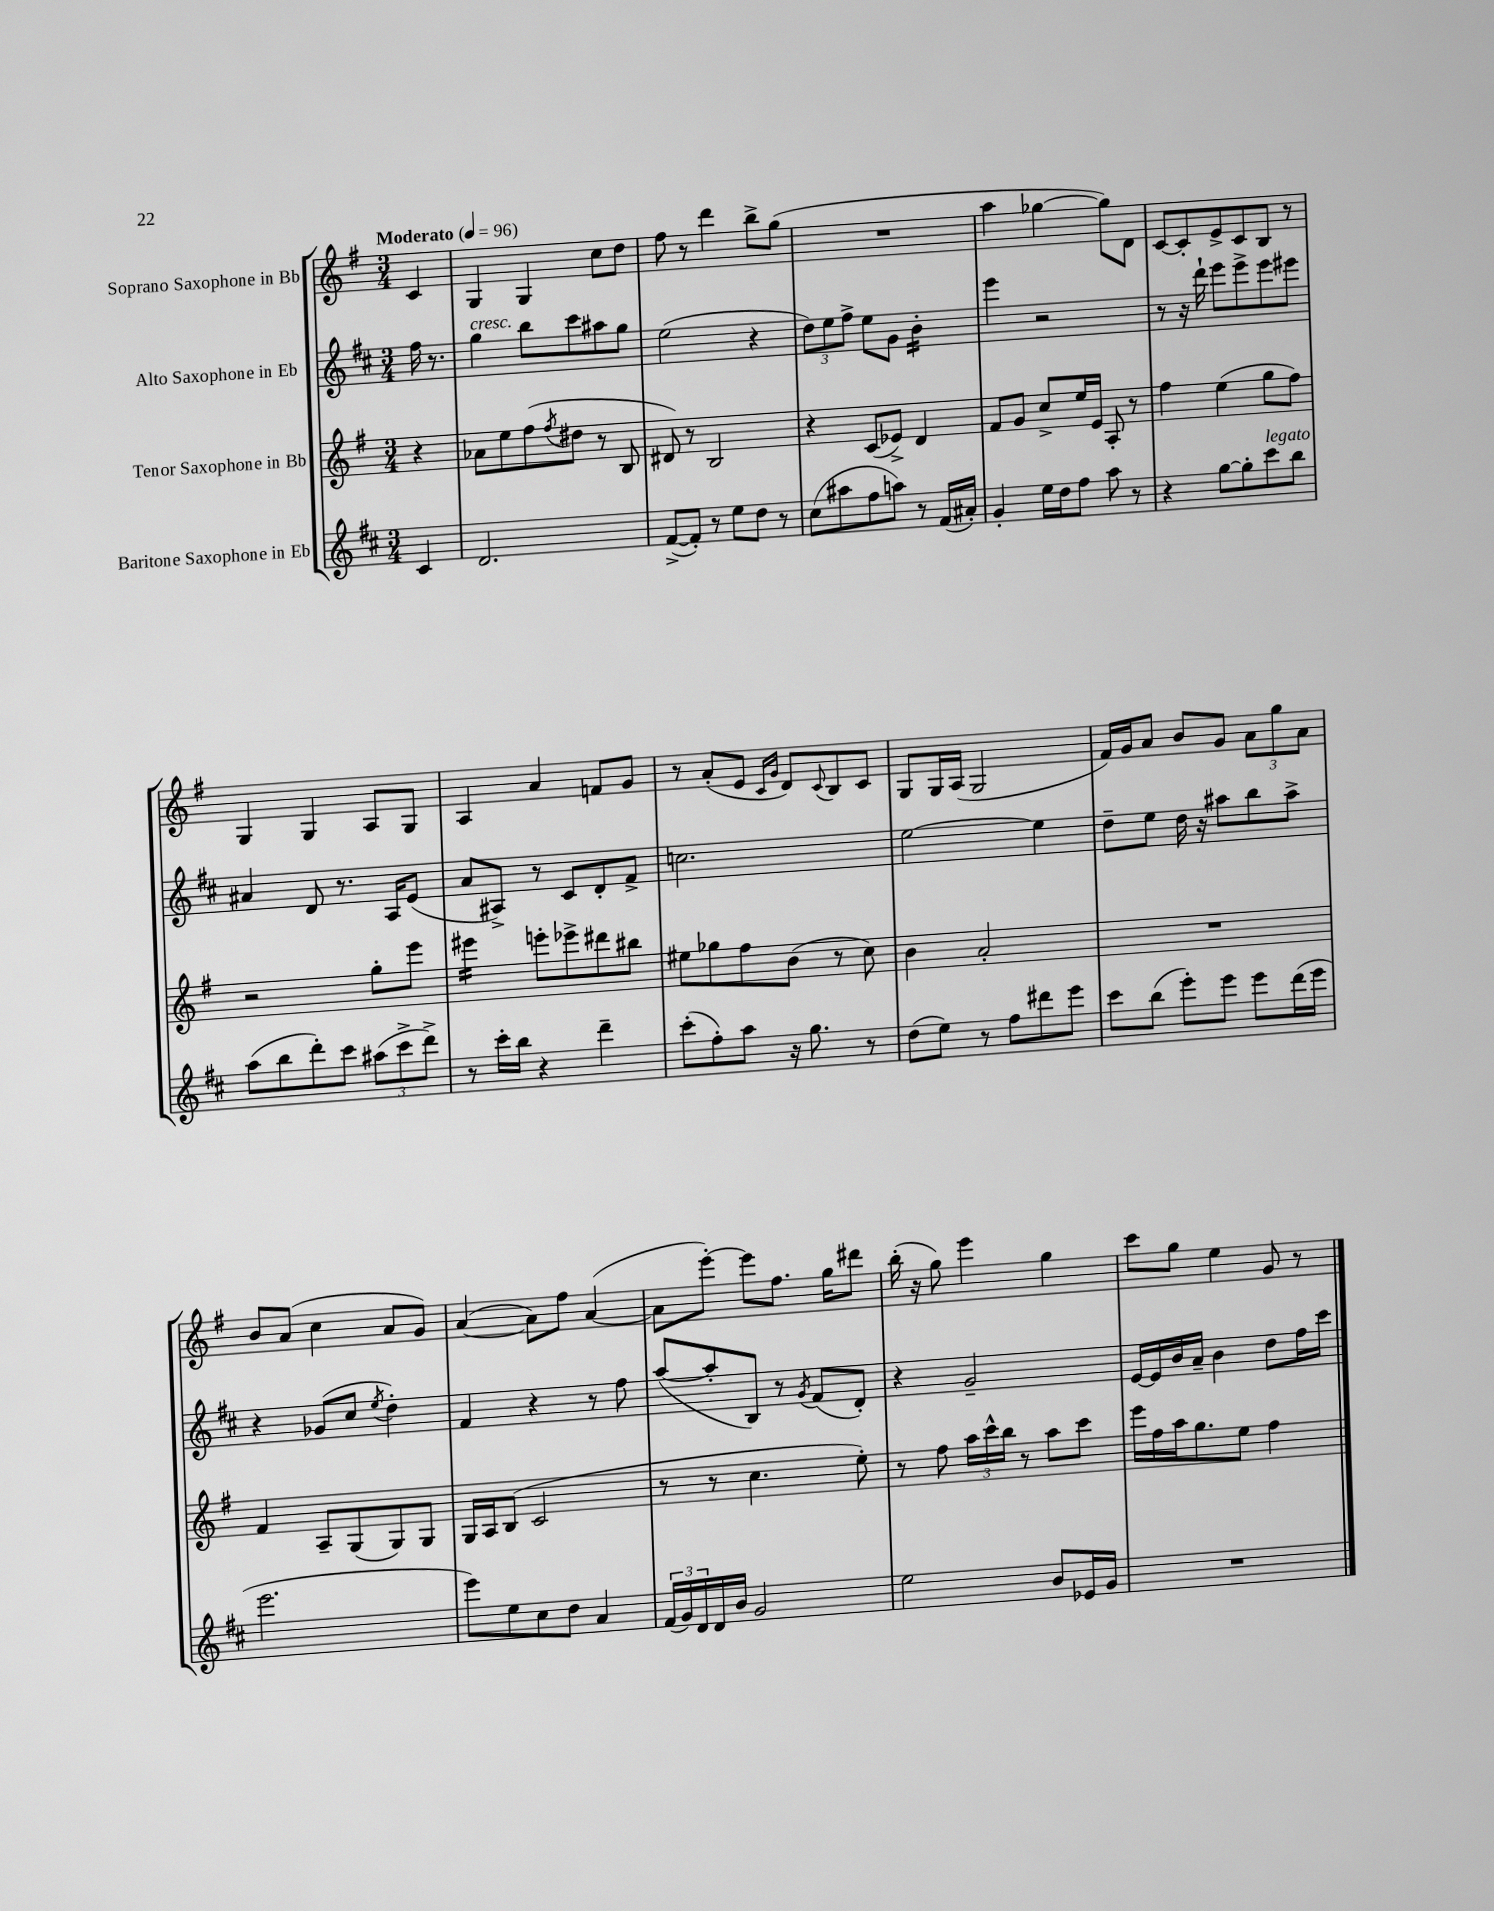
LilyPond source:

<<
\new StaffGroup <<
\new Staff = "s0" \with { instrumentName = "Soprano Saxophone in Bb" } {
    \clef treble \key g \major \numericTimeSignature \time 3/4 \partial 4 \tempo "Moderato" 4 = 96
    c'4 |
    g4 g4 c''8 d''8 |
    fis''8 r8 d'''4 b''8-> g''8( |
    R2. |
    a''4 ges''4~ ges''8) d'8 |
    c'8~ c'8-. e'8-> c'8 b8 r8 |
    g4 g4 a8 g8 |
    a4 a'4 f'8 g'8 |
    r8 a'8-.( e'8 \grace { c'16 g'16 } d'8) \appoggiatura { c'8 } b8 c'8 |
    g8 g16 a16( g2 |
    fis'16) g'16 a'8 b'8 g'8 \tuplet 3/2 { a'8 g''8 a'8 } |
    b'8 a'8( c''4 a'8 g'8) |
    a'4~( a'8) fis''8 a'4~( |
    a'8 e'''8~-.) e'''8 fis''8. g''16 dis'''8 |
    b''16-.( r16 g''8) e'''4 g''4 |
    c'''8 g''8 e''4 g'8 r8 \bar "|." |
}
\new Staff = "s1" \with { instrumentName = "Alto Saxophone in Eb" } {
    \clef treble \key d \major \numericTimeSignature \time 3/4 \partial 4
    fis''16 r8. |
    g''4^\markup { \italic "cresc." } b''8 cis'''8 ais''8 g''8 |
    e''2( r4 |
    \tuplet 3/2 { d''8) e''8 fis''8-> } e''8 g'8 b'4:16-. |
    e'''4 r2 |
    r8 r16 d'''16-! e'''8 e'''8-> e'''8 eis'''8 |
    ais'4 d'8 r8. a16 e'8( |
    a'8 ais8->) r8 cis'8 d'8-. fis'8-> |
    c''2. |
    e''2~ e''4 |
    d''8-- e''8 d''16 r16 ais''8 b''8 ais''8-> |
    r4 ges'8( cis''8 \acciaccatura { e''8 } d''4-.) |
    fis'4 r4 r8 fis''8 |
    a''8~( a''8-. b8) r8 \acciaccatura { g'8 } fis'8( d'8-.) |
    r4 g'2-- |
    e'16~ e'16 b'16 a'16-- b'4 d''8 fis''16 cis'''16 \bar "|." |
}
\new Staff = "s2" \with { instrumentName = "Tenor Saxophone in Bb" } {
    \clef treble \key g \major \numericTimeSignature \time 3/4 \partial 4
    r4 |
    aes'8 e''8 fis''8( \acciaccatura { fis''8 } dis''8 r8 b8 |
    dis'8) r8 b2 |
    r4 c'8( ees'8->) d'4 |
    fis'8 g'8 c''8-> e''16 e'16 a8-. r8 |
    fis''4 e''4( g''8 fis''8) |
    r2 g''8-. e'''8 |
    eis'''4:16 e'''8-. ees'''8-> dis'''8 bis''8 |
    eis''8 ges''8 fis''8 b'8( r8 c''8) |
    b'4 a'2-. |
    R2. |
    fis'4 a8-- g8( g8) g8 |
    g16 a16 b8( c'2 |
    r8 r8 c''4. e''8-.) |
    r8 fis''8 \tuplet 3/2 { a''16 c'''16-^ b''16 } r8 a''8 c'''8 |
    e'''16 fis''16 a''16 g''8. e''8 fis''4 \bar "|." |
}
\new Staff = "s3" \with { instrumentName = "Baritone Saxophone in Eb" } {
    \clef treble \key d \major \numericTimeSignature \time 3/4 \partial 4
    cis'4 |
    d'2. |
    fis'8~->( fis'8-.) r8 e''8 d''8 r8 |
    cis''8( ais''8 fis''8 a''8) r8 fis'16( ais'16-.) |
    g'4-. e''16 d''16 fis''8 a''8 r8 |
    r4 g''8~ g''8-. cis'''8^\markup { \italic "legato" } b''8 |
    a''8( b''8 d'''8-.) cis'''8 \tuplet 3/2 { ais''8( cis'''8-> d'''8->) } |
    r8 cis'''16-. b''16 r4 d'''4-- |
    cis'''8-.( fis''8-.) a''8 r16 g''8. r8 |
    d''8( e''8) r8 fis''8 dis'''8 e'''8 |
    cis'''8 b''8( e'''8-.) e'''8 e'''8 d'''16( e'''16 |
    e'''2. |
    e'''8) e''8 cis''8 d''8 a'4 |
    \tuplet 3/2 { fis'16( g'16) d'16 } d'16 b'16 g'2 |
    e''2 b'8 ees'16 g'16 |
    R2. \bar "|." |
}
>>
>>
\layout { \context { \Score \remove "Bar_number_engraver" } }
